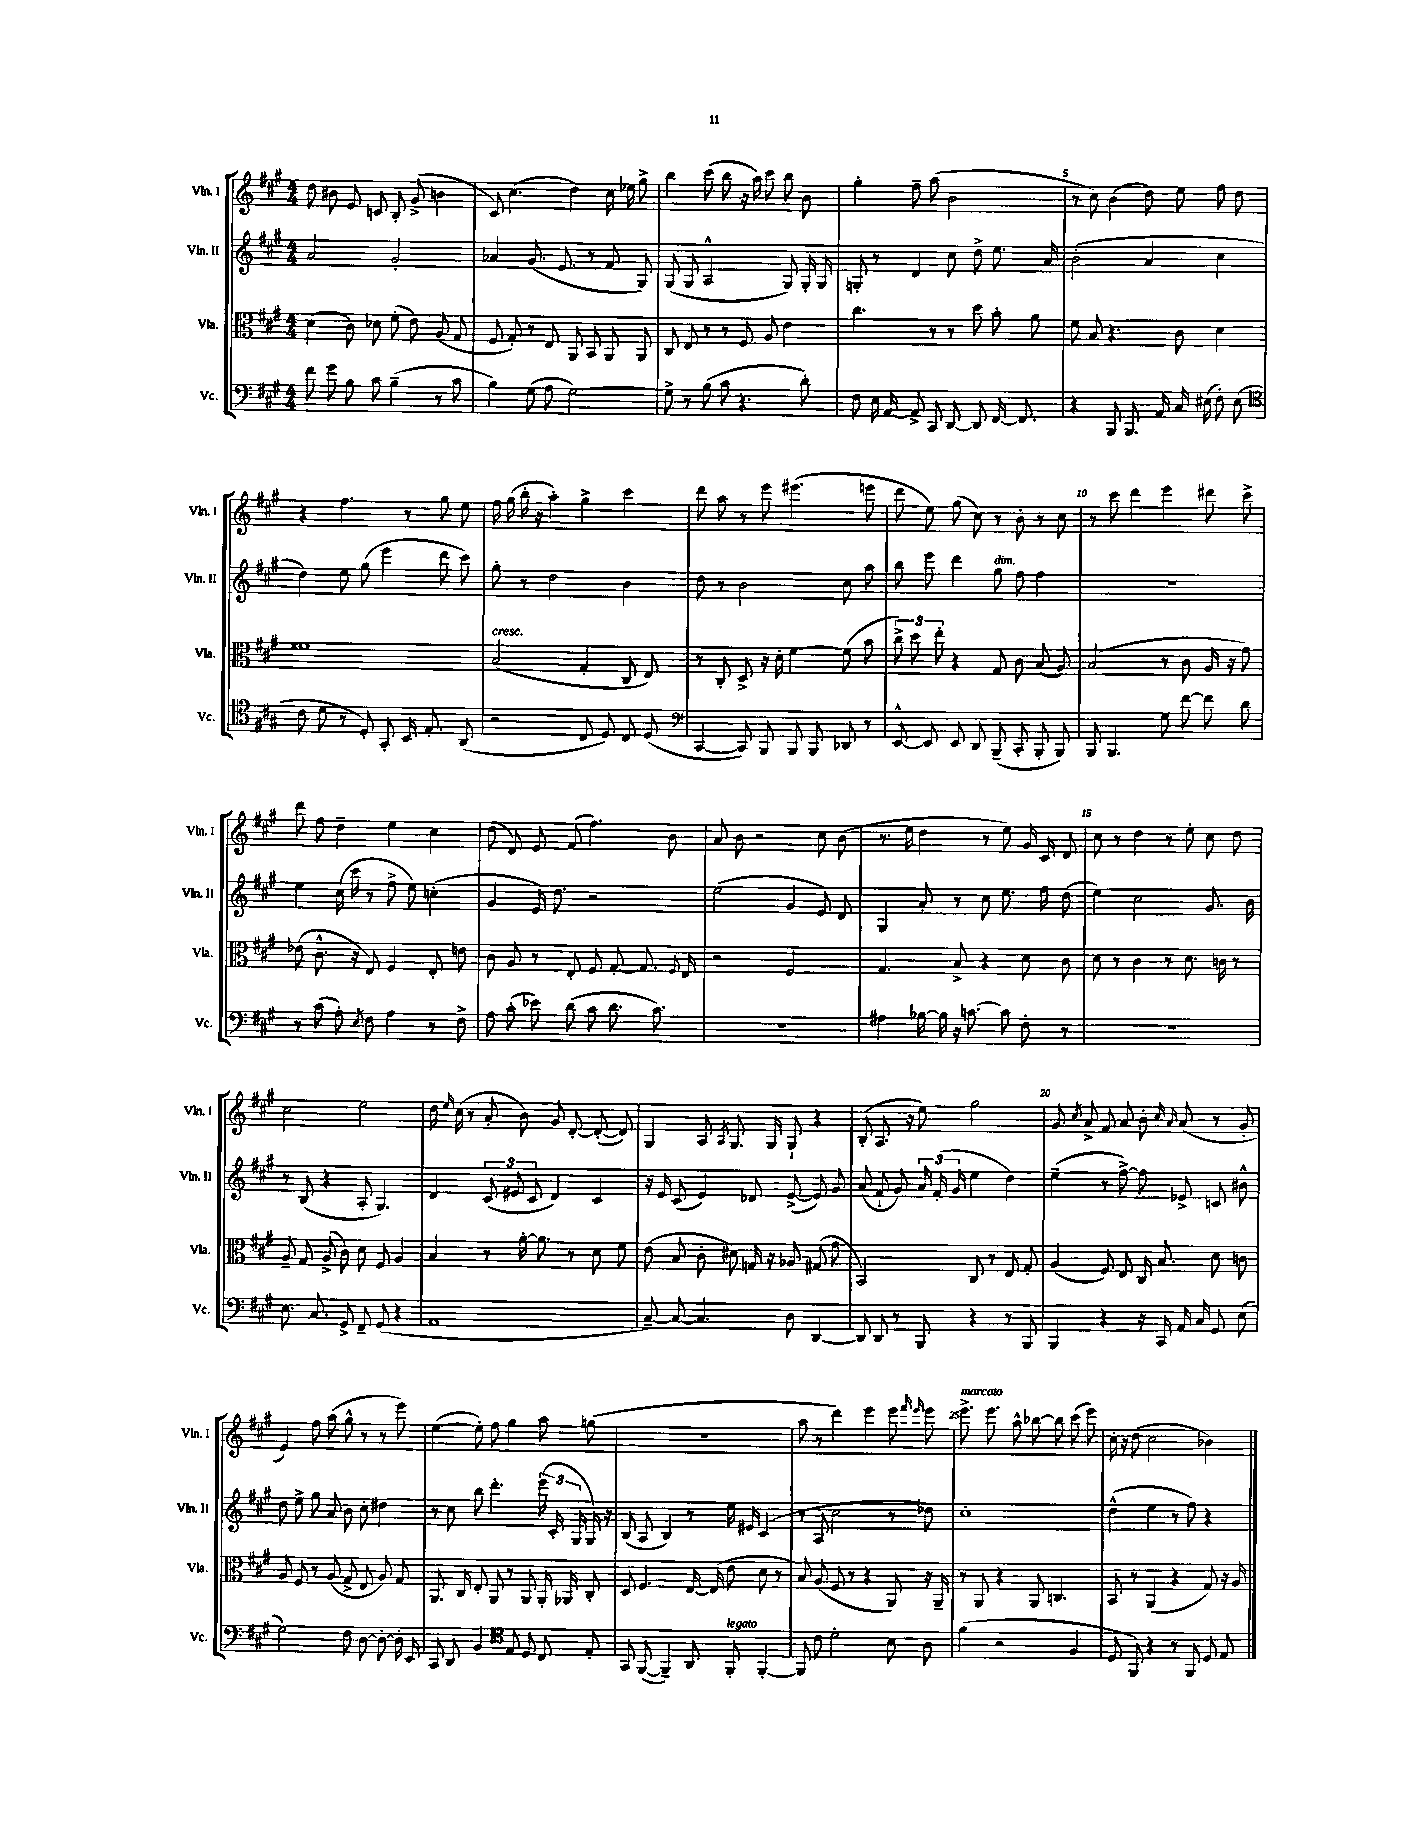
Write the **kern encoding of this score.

**kern	**kern	**kern	**kern
*staff4	*staff3	*staff2	*staff1
*clefF4	*clefC3	*clefG2	*clefG2
*k[f#c#g#]	*k[f#c#g#]	*k[f#c#g#]	*k[f#c#g#]
*M4/4	*M4/4	*M4/4	*M4/4
8f#	(4d	2a	8dd
8g#	.	.	8b#
8B	8c#)	.	8e
8c#	8d-	.	8c
(4B~	(8f#'	2g#'	8B'
.	8e)	.	(8g#^
8r	(8A	.	4b
8c#	8G#	.	.
=	=	=	=
4B)	8F#	4a-	8c#)
.	8G#')	.	(4.cc#
(8G#	8r	(8.g#	.
8A	8E	.	.
.	.	8.e	.
[2G#)	8AA	.	4dd)
.	8BB	8r	.
.	8AA	8f#	16cc#
.	.	.	16ee-
.	8AA	8G#)	8gg#^
=	=	=	=
8G#^]	8C#	(8G#	4bb
8r	8E	8G#	.
(8B	8r	2A^^	(8ccc#
8c#	8r	.	8bb
4.r	8F#	.	16r
.	.	.	16aa)
.	8A	.	8ccc#
.	4e	8G#)	8bb
8d')	.	16G#'	8b
.	.	16G#	.
=	=	=	=
8F#	4.cc#	8G'	4gg#'
16E	.	8r	.
[16AA	.	.	.
8AA^]	.	4d	8ff#~
8CC#	8r	.	(8aa
[8DD	8r	8cc#	2b
8DD]	8dd	8dd^	.
[16FF#	8b'	8.ee	.
8.FF#]	.	.	.
.	8a	.	.
.	.	16a	.
=	=	=	=
4r	8f#	(2b'	8r
.	8B	.	8cc#)
8BBB	4.r	.	(4b
8.BBB	.	.	.
.	.	4a	8dd)
16AA	.	.	.
16C#	8c#	.	8ee
(16E#	.	.	.
8F#')	4d	4cc#	8ff#
(8E#	.	.	8dd
=	=	=	=
*clefC4	*	*	*
8c#	1f##	4dd)	4r
8d	.	.	.
8r	.	8ee	4.ff#
8D')	.	(8gg#	.
8GG#'	.	4eee	.
16BB	.	.	8r
8.E'	.	.	.
.	.	8ddd	8gg#
(8AA	.	8ccc#)	8ee
=	=	=	=
2r	(2B	8gg#'	16ff#
.	.	.	(16gg#
.	.	8r	16bb'
.	.	.	16r
.	.	2dd	4aa')
8C#	4G#'	.	4gg#^
8D)	.	.	.
8C#	8C#	4b	4ccc#
(8D	8E)	.	.
=	=	=	=
*clefF4	*	*	*
[4CC#	8r	8dd	8ddd
.	8C#'	8r	8aa
8CC#])	8D^	2b	8r
8BBB	16r	.	8eee
.	16d'	.	.
8BBB	[4f#	.	(4.eee#
8BBB	.	.	.
8DD-	(8f#]	8cc#	.
8r	8b	8aa	8eee
=	=	=	=
[8EE^^	12cc#^)	8bb	8ddd
.	12dd	.	.
8EE]	.	8eee	8ee)
.	12ee'	.	.
8EE	4r	4ddd	(8gg#
8DD	.	.	8cc#)
(8BBB~	8G#	8gg#	8r
8CC#'	8c#	8ff#	8b'
8BBB'	(8B	4ff#	8r
8BBB)	8A)	.	8cc#
=	=	=	=
8BBB	(2B	1r	8r
4.BBB	.	.	8ccc#
.	.	.	4ddd
8G#	8r	.	4eee
[8f#	8c#	.	.
8f#]	16A	.	8ddd#
.	16r	.	.
8d	8g#)	.	8ccc#^
=	=	=	=
8r	(8e-	4ee	8ddd
(8c#	8.c#^^	.	8ff#
8A')	.	(16cc#	4dd~
.	16r	16ccc#	.
8qE	.	.	.
8F#	8E)	8r	.
4A	4F#	8ff#^	4ee
.	.	8ee)	.
8r	8E'	(4cc'	4cc#
8F#^	8e	.	.
=	=	=	=
8A	8c#	4g#	(8dd
(8c#'	8A	.	8d)
8e-)	8r	16e)	8e
.	.	8.dd	.
(8d	8E'	.	(8f#
8c#	8F#	2r	4.ff#)
8.d	[8G#'	.	.
.	8.G#]	.	.
8.c#)	.	.	.
.	.	.	8b
.	8qqF#	.	.
.	16E	.	.
=	=	=	=
1r	2r	(2ee	8a
.	.	.	8b
.	.	.	2r
.	2F#	4g#	.
.	.	8e)	8cc#
.	.	8d	(8b
=	=	=	=
4A#	4.G#	4G#	8.r
.	.	.	16ee
[16B-	.	8a'	4dd
16B-]	.	.	.
16r	8B^	8r	.
[8.c	.	.	.
.	4r	8cc#	8r
8c]	.	8.ee	8ee)
8F#'	8d	.	16g#
.	.	16ff#	16c#
8r	8c#	(8dd	8d
=	=	=	=
1r	8d	4ee)	8cc#
.	8r	.	8r
.	4c#	2cc#	4dd
.	8r	.	8r
.	8.d	.	8ee'
.	.	8.g#	8cc#
.	16c	.	.
.	8r	.	8dd
.	.	16b	.
=	=	=	=
8.E	8A~	8r	2cc#
.	8G#	(8B	.
8.C#	.	.	.
.	(8A^	4r	.
8GG#^	8c#)	.	.
8FF#~	8d	8A'	2ee
(8GG#	8F#	4.G#)	.
4r	4A	.	.
=	=	=	=
1AA	4B	4d	16dd
.	.	.	16qqee
.	.	.	(16cc#
.	.	.	8r
.	8r	(12c#	8a'
.	.	12e#	.
.	[16a'	.	8b)
.	.	12c#	.
.	8.a]	.	.
.	.	4d)	8g#
.	8r	.	[8d'
.	8d	4c#	(8d'_
.	8f#	.	8d])
=	=	=	=
[8C#~)	(8e	16r	4G#
.	.	16e	.
8C#_	8B	(8c#	.
4.C#]	8c#'	4e)	8A
.	.	.	8qA
.	8d#)	.	8.G#
.	16G	8d-	.
.	16r	.	16G#
8D	8A-	([8e^	8G#`
[4DD	(8G#	8e])	4r
.	8g#	8g#	.
=	=	=	=
8DD]	2BB)	(8a	(8B'
8DD	.	8f#`	8.A
8r	.	8g#)	.
.	.	.	16r
8BBB	.	24a	8ee)
.	.	(24f#'	.
.	.	24g#	.
4r	8C#	4ee	2gg#
.	8r	.	.
8r	8E	4dd)	.
8BBB	8G#'	.	.
=	=	=	=
4BBB	(4A	(4ee~	8g#
.	.	.	8qcc#
.	.	.	8a^
4r	8F#)	8r	8f#
.	8E	[8ff#^)	8a
16r	16C#	8ff#]	8b'
16CC#	8.B	.	.
.	.	.	16qqcc#
.	.	.	16qqa
16AA	.	8e-^	(8a
16C#	.	.	.
8GG#	8d	8c	8r
(8E	8c	8b#^^	8g#'
=	=	=	=
2G#)	8A	8dd	4e)
.	8F#	8ee^	.
.	8r	8gg#	8ff#
.	(8A	8a	(8aa
8F#	8G#^	8b	8gg#^^
[8D	8E	8cc#'	8r
8D'_	8A)	4dd#	8r
16D']	8G#	.	8eee)
16EE	.	.	.
=	=	=	=
8CC#	8.AA	8r	([4ee
8DD	.	8cc#	.
.	16C#	.	.
4BB	8E'	8bb	8ee'])
.	8AA	4.ddd'	8ff#
*clefC4	*	*	*
8E	8r	.	4gg#
8D	8AA	.	.
8C#	16AA'	(24eee	8aa
.	.	24c#'	.
.	16AA-	.	.
.	.	24G#	.
8E'	8C#'	16G#)	(8gg
.	.	16r	.
=	=	=	=
8GG#	8D	(8B	1r
([8FF#	4.F#	8A	.
4FF#~])	.	4B)	.
8AA	[16E	8r	.
.	(16E]	.	.
8FF#'	8e	16ee	.
.	.	16e#	.
[4FF#'	8d	(4c#	.
.	8r	.	.
=	=	=	=
8FF#]	8B)	8r	8aa
8c#	(8A	8A	8r
2d'	8F#	2cc#	4ddd)
.	8r	.	.
.	4r	.	4eee
8B	8AA)	8r	8eee
.	.	.	16qqfff#
.	.	.	16qqeee
8A	16r	8dd-)	8eee
.	16AA~	.	.
=	=	=	=
(4f#	8r	1cc#'	8.eee^
.	8AA	.	.
.	.	.	8.eee
2r	4r	.	.
.	.	.	8aa^^
.	8AA	.	[8bb-
.	4.C	.	8bb-]
4F#	.	.	(8ccc#
.	.	.	8eee)
=	=	=	=
8D	8BB	(4dd^^	16cc#'
.	.	.	16r
8FF#)	8r	.	(8dd
4r	(4AA	4ee	2cc#
8r	4r	8r	.
8FF#	.	8ff#)	.
8D	8G#)	4r	4b-)
8E	16r	.	.
.	16A	.	.
==	==	==	==
*-	*-	*-	*-
